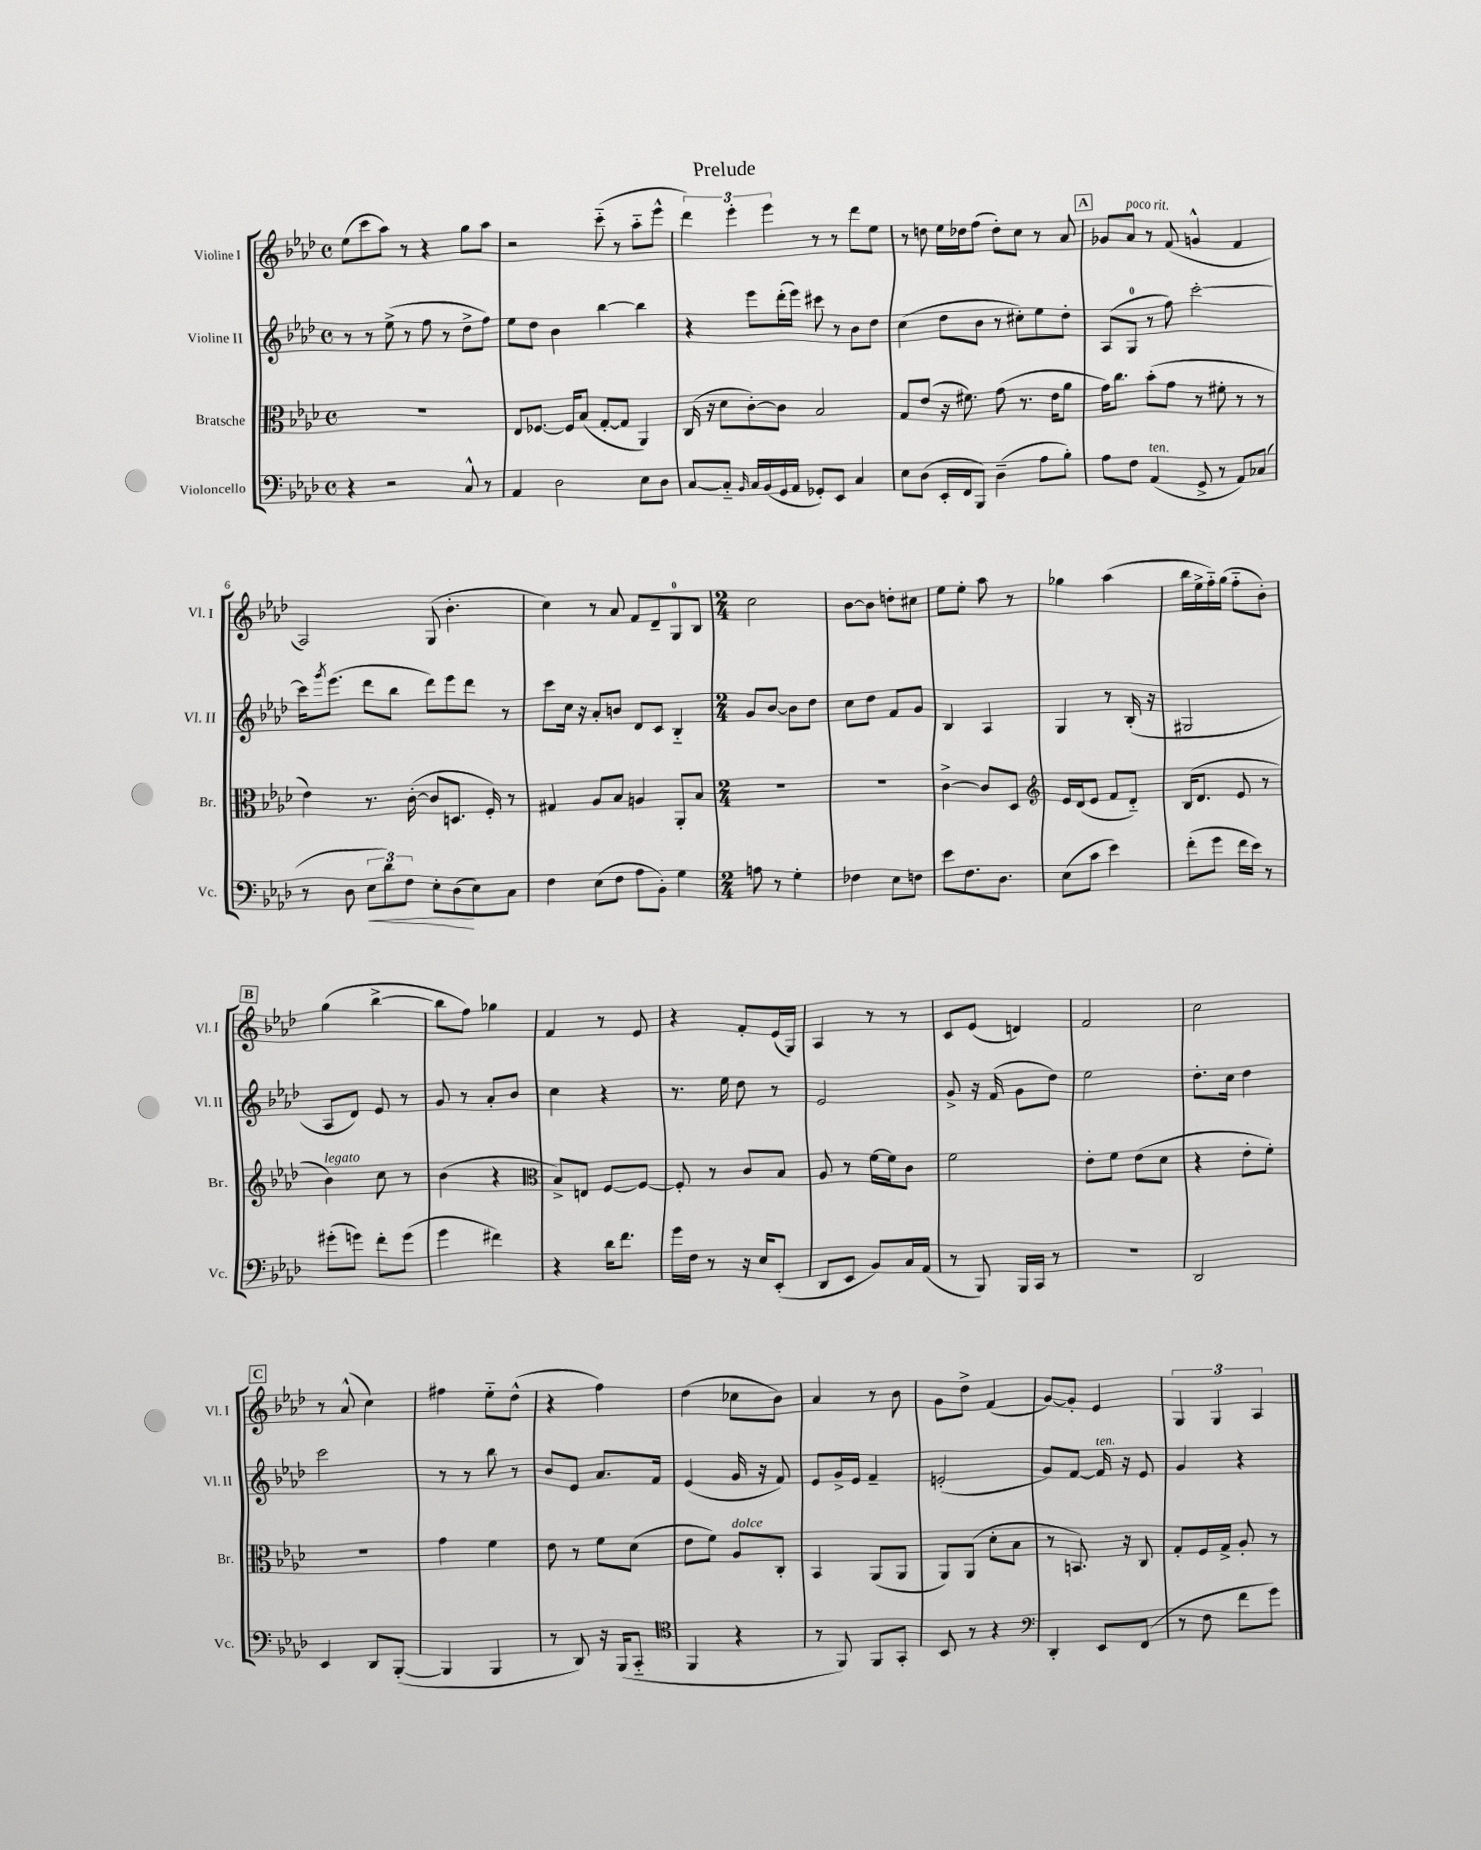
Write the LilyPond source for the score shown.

\header { title = "Prelude" }
<<
\new StaffGroup <<
\new Staff = "s0" \with { instrumentName = "Violine I" shortInstrumentName = "Vl. I" } {
    \clef treble \key aes \major \defaultTimeSignature \time 4/4
    ees''8( c'''8 aes''8) r8 r4 g''8 aes''8 |
    r2 c'''8-_( r8 aes''8-_ ees'''8-^ |
    \tuplet 3/2 { des'''4) ees'''4-. ees'''4 } r8 r8 des'''8 ees''8 |
    r8 d''8 ees''16 des''16 f''8( des''8-.) c''8 r8 aes'8 |
    \mark \markup { \box "A" } ges'8 aes'8^\markup { \italic "poco rit." } r8 f'8( g'4-^ f'4 |
    aes2) g8( bes'4.-. |
    c''4) r8 aes'8 f'8 des'8-- g8-0 bes8 |
    \numericTimeSignature \time 2/4 c''2 |
    bes'8~ bes'8 d''8-. cis''8 |
    ees''8 ees''8-. aes''8 r8 |
    ges''4 aes''4( |
    bes''16 ees''16-> f''16-_) g''16( f''8-_ bes'8-.) |
    \mark \markup { \box "B" } g''4( bes''4~-> |
    bes''8 f''8) ges''4 |
    f'4 r8 ees'8 |
    r4 f'8-. ees'16( g16) |
    aes4 r8 r8 |
    c'8 ees'8( d'4) |
    f'2 |
    c''2 |
    \mark \markup { \box "C" } r8 aes'8-^( c''4) |
    fis''4 ees''8-_ des''8-^( |
    r4 f''4) |
    des''4( ces''8 bes'8) |
    aes'4 r8 bes'8 |
    g'8 des''8-> f'4( |
    g'8~) g'8-. ees'4 |
    \tuplet 3/2 { g4 g4 aes4 } \bar "|." |
}
\new Staff = "s1" \with { instrumentName = "Violine II" shortInstrumentName = "Vl. II" } {
    \clef treble \key aes \major \defaultTimeSignature \time 4/4
    r8 r8 ees''8->( r8 f''8 r8 des''8-> f''8) |
    ees''8 des''8 bes'4 bes''4~ bes''4 |
    r4 ees'''8 des'''16-.( ees'''16) cis'''8 r8 bes'8 des''8 |
    c''4( des''8 bes'8 r8 cis''8-.) ees''8 des''8-. |
    \mark \markup { \box "A" } aes8( g8-0 r8 f''8) c'''2~-. |
    c'''16 \acciaccatura { g'''8 } ees'''8.( des'''8 bes''8 des'''8) ees'''8 des'''8 r8 |
    c'''8 c''16 r16 aes'8-. b'8 des'8 c'8 bes4-_ |
    \numericTimeSignature \time 2/4 g'8 bes'8~ bes'8 des''8 |
    c''8 des''8 f'8 g'8 |
    bes4 aes4 |
    g4 r8 bes16-.( r16 |
    gis2 |
    \mark \markup { \box "B" } aes8 des'8) ees'8 r8 |
    g'8 r8 aes'8-. bes'8 |
    c''4 r4 |
    r8. ees''16 des''8 r8 |
    ees'2 |
    g'8-> r16 f'16( g'8 des''8) |
    ees''2 |
    des''8.-. c''16 des''4 |
    \mark \markup { \box "C" } c'''2 |
    r8 r8 bes''8 r8 |
    bes'8 ees'8 aes'8. f'16 |
    ees'4( g'16 r16 f'8) |
    ees'8 g'16-> ees'16 f'4-- |
    e'2-.( |
    g'8) f'8~ f'16^\markup { \italic "ten." } r16 ees'8 |
    g'4 r4 \bar "|." |
}
\new Staff = "s2" \with { instrumentName = "Bratsche" shortInstrumentName = "Br." } {
    \clef alto \key aes \major \defaultTimeSignature \time 4/4
    r1 |
    ees8 fes8.~ fes16 bes8( g8~-. g8 aes,4) |
    c16( r16 des'8 c'8~-.) c'8 bes2 |
    g8 ees'8( r16 fis'8.) g'8( r8. ees'16 aes'8 |
    \mark \markup { \box "A" } g'16) c''8. bes'8-.( g'8 r8 fis'8-. r8 r8 |
    ees'4) r8. c'16~-.( c'8 d8. f16-.) r8 |
    gis4 aes8 bes8 a4 aes,8-. bes8 |
    \numericTimeSignature \time 2/4 R2 |
    R2 |
    c'4~-> c'8 des8 |
    \clef treble ees'16 des'16( ees'8 f'8 des'8-_) |
    bes16( des'8. ees'8 r8 |
    \mark \markup { \box "B" } bes'4^\markup { \italic "legato" }) c''8 r8 |
    bes'4( r4 |
    \clef alto bes8->) e8 f8~ f8~ |
    f8-. r8 c'8 bes8 |
    aes8 r8 f'16~ f'16 c'8 |
    f'2 |
    ees'8-. f'8 ees'8( des'8 |
    r4 ees'8-. f'8-.) |
    \mark \markup { \box "C" } R2 |
    g'4 f'4 |
    ees'8 r8 f'8 des'8( |
    ees'8 f'8) aes8^\markup { \italic "dolce" } c8-. |
    bes,4 aes,8( aes,8 |
    aes,8) aes,8( des'8-. bes8 |
    r8 b,8.) r16 c8 |
    g8-. f16 g16-> aes8-. r8 \bar "|." |
}
\new Staff = "s3" \with { instrumentName = "Violoncello" shortInstrumentName = "Vc." } {
    \clef bass \key aes \major \defaultTimeSignature \time 4/4
    r4 r2 c8-^ r8 |
    aes,4 des2 ees8 des8 |
    c8~ c8-_ \grace { bes,16 } c16 bes,16( g,16 aes,16 ges,8-.) ees,8 c4 |
    ees8 des8( ees,16-. f,16 bes,,8) des4--( aes8 bes8-.) |
    \mark \markup { \box "A" } aes8 f8 aes,4^\markup { \italic "ten." }( g,8-> r8 aes,8) ces8( |
    r8 des8 \tuplet 3/2 { ees8\< des'8) f8 } ees8-. des8\!( ees8) c8 |
    f4 ees8( f8 aes8 bes,8-.) g4 |
    \numericTimeSignature \time 2/4 a8 r8 g4-. |
    fes4 ees8 f8 |
    ees'8 f8. des8. |
    ees8( c'8 ees'4) |
    f'8-.( g'8 f'16 ees'16) r8 |
    \mark \markup { \box "B" } gis'8-.( g'8) f'8-. g'8( |
    g'4 fis'4) |
    r4 des'16 f'8. |
    g'16 f16 r8 r16 ees16 ees,8-.( |
    des,8 ees,8 bes,8) c16 aes,16( |
    r8 bes,,8) bes,,16 c,16 r8 |
    r2 |
    des,2 |
    \mark \markup { \box "C" } ees,4 des,8 bes,,8~-.( |
    bes,,4 bes,,4 |
    r8 des,8) r16 bes,,16( c,8-_ |
    \clef tenor f,4 r4 |
    r8 f,8) f,8 g,8-. |
    bes,8 r8 r4 |
    \clef bass des,4-. ees,8 f,8( |
    r8 f8 f'8 g'8) \bar "|." |
}
>>
>>
